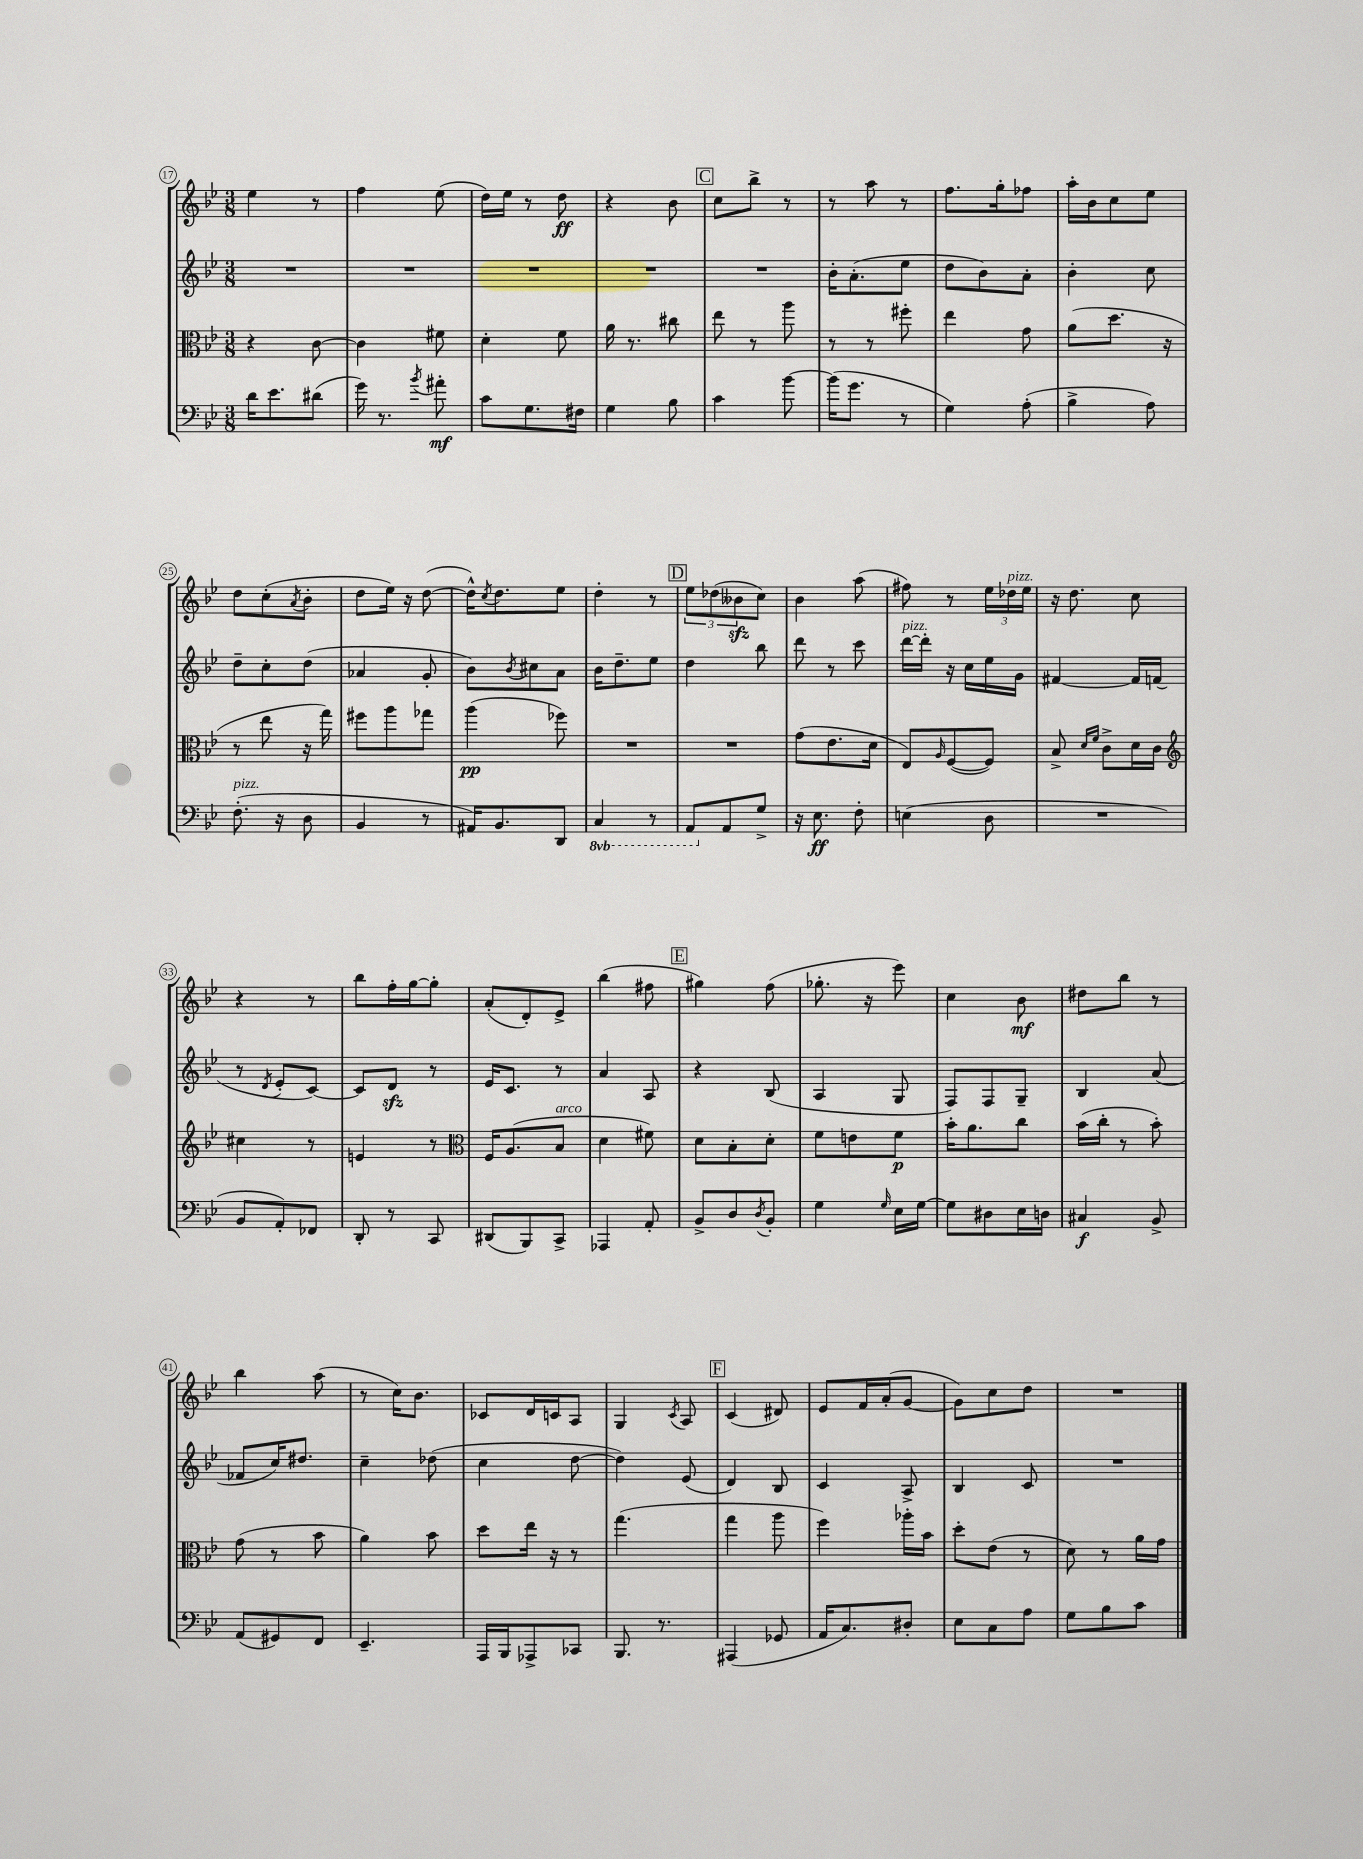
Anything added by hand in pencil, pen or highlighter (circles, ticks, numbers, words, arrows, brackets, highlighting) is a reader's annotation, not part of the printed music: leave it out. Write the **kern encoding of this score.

**kern	**kern	**kern	**kern
*staff4	*staff3	*staff2	*staff1
*clefF4	*clefC3	*clefG2	*clefG2
*k[b-e-]	*k[b-e-]	*k[b-e-]	*k[b-e-]
*M3/8	*M3/8	*M3/8	*M3/8
16d\LK	4r	4.r	4ee-\
8.e-\	.	.	.
(8d#\J	[8c\	.	8r
=	=	=	=
16g\)	4c\]	4.r	4ff\
8.r	.	.	.
8qb-/	.	.	.
8a#'\	8f#\	.	(8ee-\
=	=	=	=
8c\L	4d'\	4.r	16dd\LL)
.	.	.	16ee-\JJ
8.G\	.	.	8r
.	8f\	.	8dd\
16F#\Jk	.	.	.
=	=	=	=
4G\	16a\	4.r	4r
.	8.r	.	.
8B-\	8cc#\	.	8b-\
=	=	=	=
4c\	8ee-\	4.r	8cc\L
.	8r	.	8bb-^\J
[8b-\	8aa\	.	8r
=	=	=	=
(16b-\]LK	8r	16b-'\LK	8r
8.g\J	.	(8.a'\	.
.	8r	.	8aa\
8r	8ff#'\	8ee-\J	8r
=	=	=	=
4G\)	4ee-\	8dd\L	8.ff\L
.	.	8b-\)	.
.	.	.	16gg'\k
(8A'\	8g\	8a'\J	8ff-\J
=	=	=	=
4B-^\	(8a\L	4b-'\	16aa'\LL
.	.	.	16b-\J
.	8.dd\J	.	8cc\
8A\)	.	8cc\	8ee-\J
.	16r	.	.
=	=	=	=
(8.F'\	8r	8dd~\L	8dd\L
.	8ee-\	8cc'\	(8cc'\
16r	.	.	.
.	.	.	8qa/
8D\	16r	(8dd\J	8b-'\J
.	16gg\)	.	.
=	=	=	=
4BB-/	8ff#\L	4a-/	8dd\L
.	8aa\	.	16ee-\Jk)
.	.	.	16r
8r	8gg-\J	8g'/	([8dd\
=	=	=	=
16AA#/LK)	(4aa\	8b-\L)	16dd^^\]LK)
.	.	.	8qcc/
8.BB-/	.	.	8.dd\
.	.	8qb-/	.
.	.	8cc#\	.
8DD/J	8ff-\)	8a\J	8ee-\J
=	=	=	=
4CC/	4.r	16b-\LK	4dd'\
.	.	8.dd~\	.
8r	.	8ee-\J	8r
=	=	=	=
8AAA/L	4.r	4dd\	12ee-\L
.	.	.	(12dd-\
8AA/	.	.	.
.	.	.	12b--\
8G^/J	.	8bb-\	8cc\J)
=	=	=	=
16r	(8g\L	8ddd\	4b-\
8.E-\	.	.	.
.	8.e-\	8r	.
8F'\	.	8ccc\	(8aa\
.	16d\Jk	.	.
=	=	=	=
(4E\	8E-/L)	[16ddd\LL	8ff#\)
.	.	16ddd'\]JJ	.
.	16qqA/	.	.
.	([8F/	16r	8r
.	.	16cc\LL	.
8D\	8F/]J)	16ee-\	24ee-\LL
.	.	.	24dd-\
.	.	16g\JJ	.
.	.	.	24ee-\JJ
=	=	=	=
4.r	8B-^/	[4f#/	16r
.	.	.	8.dd\
.	16qqd/LL	.	.
.	16qqf/JJ	.	.
.	8c^\L	.	.
.	16d\L	16f#/]LL	8cc\
.	16c\JJ	(16f/JJ	.
=	=	=	=
*	*clefG2	*	*
8BB-/L	4cc#\	8r	4r
.	.	8qd/	.
8AA'/)	.	8e-'/L	.
8FF-/J	8r	[8c/J)	8r
=	=	=	=
8DD'/	4e/	8c/]L	8bb-\L
8r	.	8d/J	16ff'\L
.	.	.	[16gg\J
8CC/	8r	8r	8gg'\]J
=	=	=	=
*	*clefC3	*	*
(8DD#/L	16F/LK	16e-/LK	(8a'/L
.	(8.A/	8.c/J	.
8BBB-/)	.	.	8d'/)
8CC^/J	8B-/J	8r	8e-^/J
=	=	=	=
4AAA-/	4d\	4a/	(4bb-\
8AA'/	8f#\)	8A/	8ff#\
=	=	=	=
8BB-^/L	8d\L	4r	4gg#\)
8D/	8B-'\	.	.
8qD/	.	.	.
8BB-'/J	8d'\J	(8B-/	(8ff\
=	=	=	=
4G\	8f\L	4A/	8.gg-'\
.	8e\	.	.
.	.	.	16r
16qqG/	.	.	.
16E-\LL	8f\J	8G/	8eee-\)
[16G\JJ	.	.	.
=	=	=	=
8G\]L	16b-'\LK	8F/L)	4cc\
.	8.a\	.	.
8D#\	.	8F/	.
16E-\L	8cc\J	8G~/J	8b-\
16D\JJ	.	.	.
=	=	=	=
4C#/	(16b-\LL	4B-/	8dd#\L
.	16cc'\JJ	.	.
.	8r	.	8bb-\J
8BB-^/	8b-'\)	(8a/	8r
=	=	=	=
(8AA/L	(8g\	8f-/L	4bb-\
8GG#/)	8r	16cc/K)	.
.	.	8.dd#/J	.
8FF/J	8b-\	.	(8aa\
=	=	=	=
4.EE-~/	4a\)	4cc~\	8r
.	.	.	16cc\LK)
.	.	.	8.b-\J
.	8b-\	(8dd-\	.
=	=	=	=
16AAA/LL	8dd\L	4cc\	8c-/L
16BBB-/J	.	.	.
8AAA-^/	16ee-\Jk	.	16d/L
.	16r	.	16c/J
8CC-/J	8r	[8dd\	8A/J
=	=	=	=
8.BBB-/	(4.gg\	4dd\])	4G/
8.r	.	.	.
.	.	.	8qc/
.	.	(8e-/	8A/
=	=	=	=
(4AAA#/	4gg\	4d/)	(4c/
8GG-/	8aa\	8B-/	8d#/)
=	=	=	=
16AA/LK	4ff\)	4c/	8e-/L
8.C/)	.	.	.
.	.	.	16f/L
.	.	.	(16a'/J
8D#'/J	16aa-'\LL	8A^/	[8g/J
.	16b-\JJ	.	.
=	=	=	=
8E-\L	8dd'\L	4B-/	8g\]L)
8C\	(8e-\J	.	8cc\
8A\J	8r	8c/	8dd\J
=	=	=	=
8G\L	8d\)	4.r	4.r
8B-\	8r	.	.
8c\J	16a\LL	.	.
.	16g\JJ	.	.
==	==	==	==
*-	*-	*-	*-
